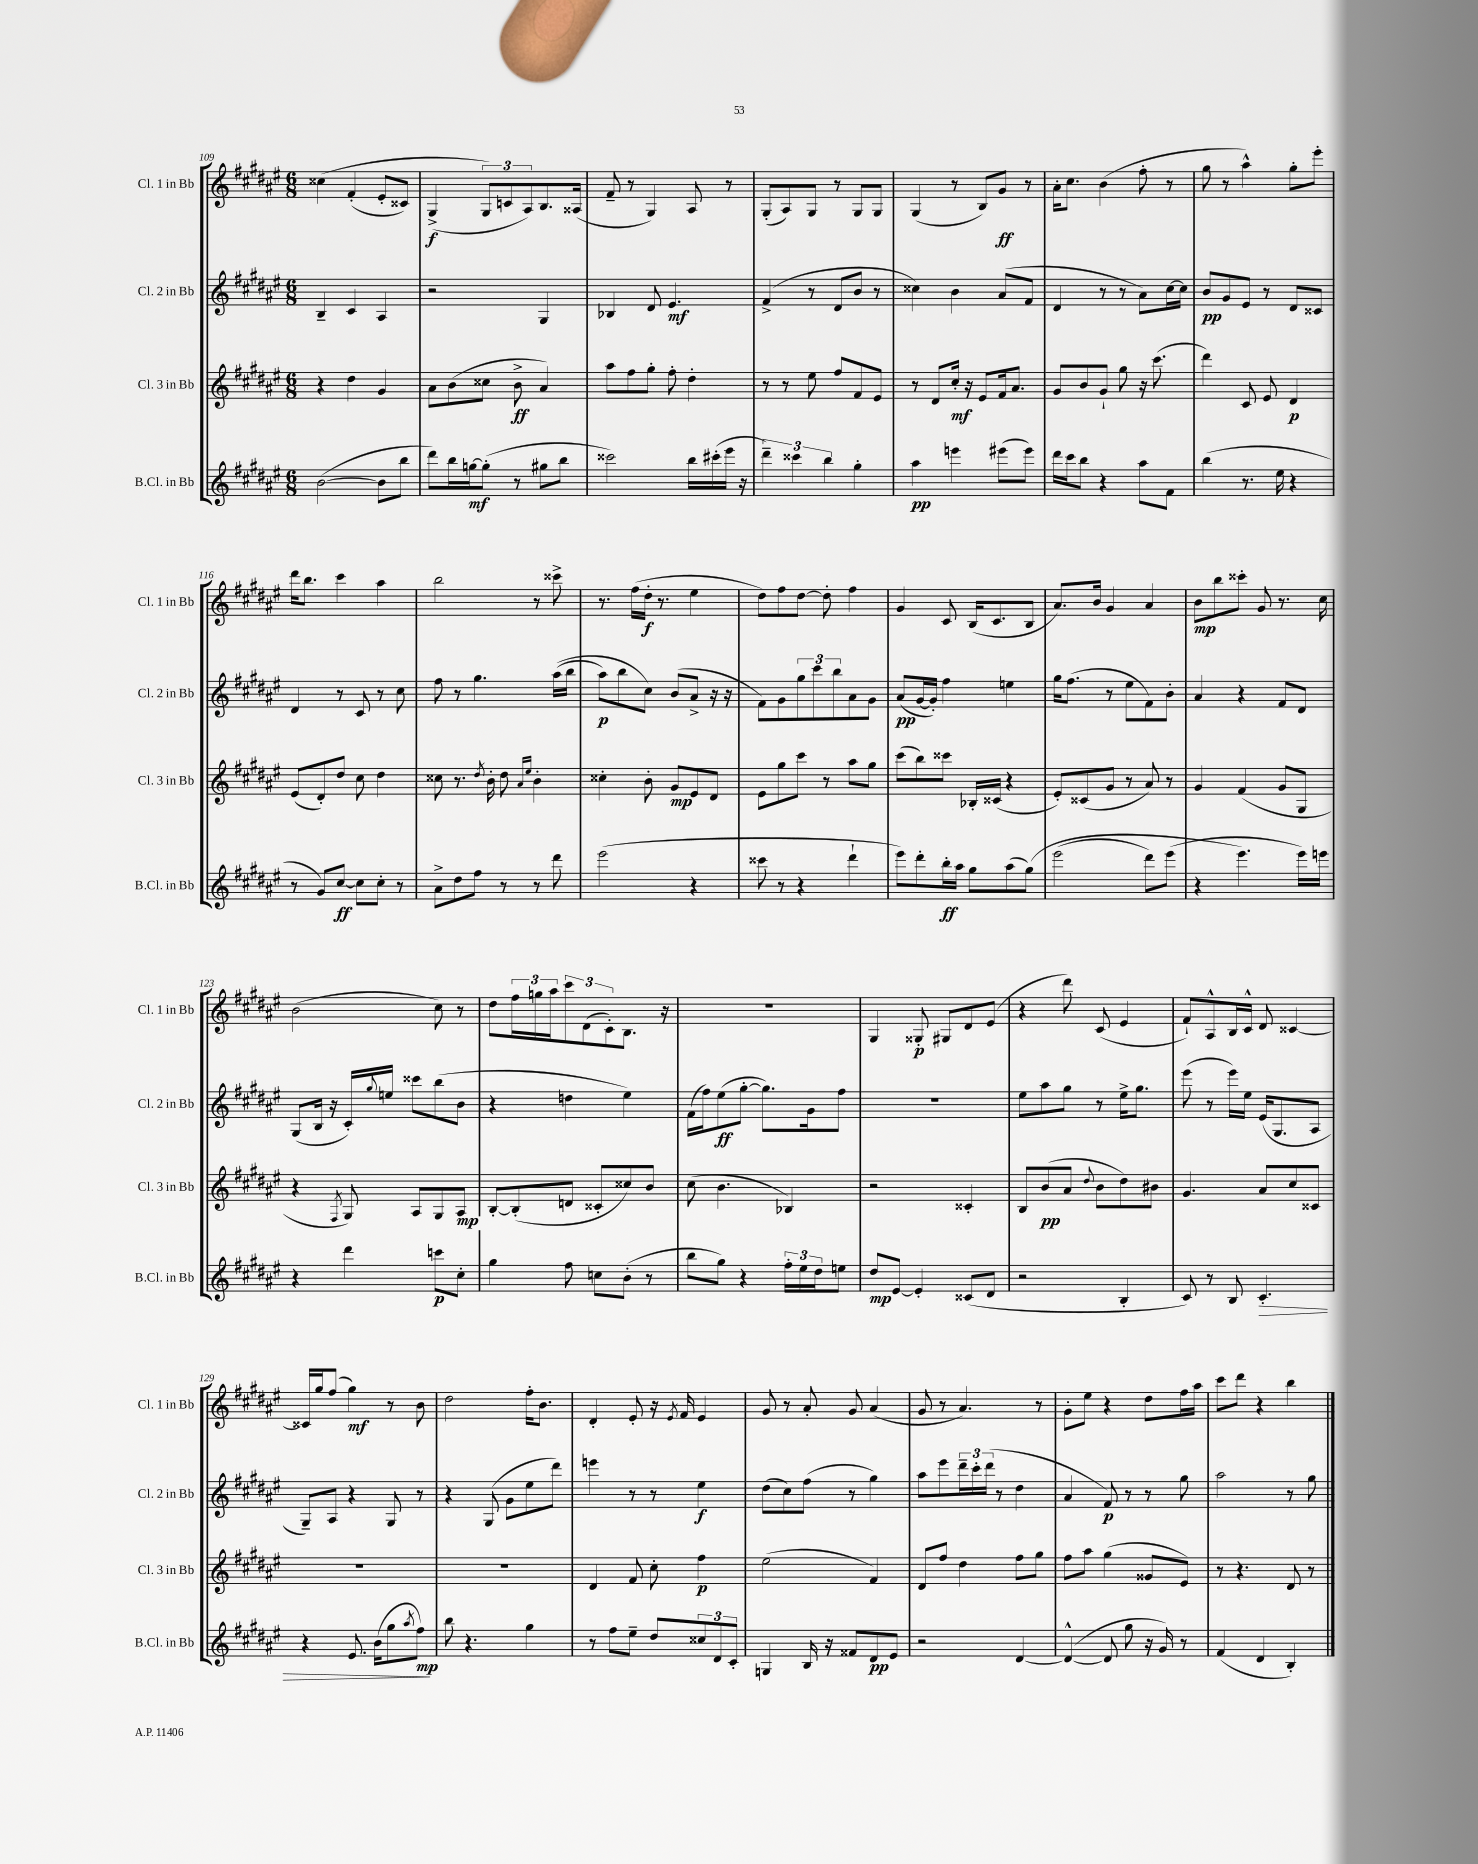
<<
\new StaffGroup <<
\new Staff = "s0" \with { instrumentName = "Cl. 1 in Bb" shortInstrumentName = "Cl. 1 in Bb" } {
    \clef treble \key fis \major \numericTimeSignature \time 6/8
    cisis''4\( fis'4-.( eis'8-. cisis'8) |
    gis4->\f( \tuplet 3/2 { gis8\) c'8 ais8) } b8. aisis16( |
    fis'8-- r8 gis4) ais8 r8 |
    gis8-.( ais8) gis8 r8 gis8 gis8 |
    gis4( r8 b8) gis'8\ff r8 |
    ais'16-. cis''8. b'4( fis''8-. r8 |
    gis''8 r8 ais''4-^) gis''8-. eis'''8-. |
    dis'''16 b''8. cis'''4 ais''4 |
    b''2 r8 cisis'''8-> |
    r8. fis''16( dis''16-.\f r8. eis''4 |
    dis''8) fis''8 dis''8~ dis''8-. fis''4 |
    gis'4 cis'8 b16( cis'8. b8 |
    ais'8.) b'16 gis'4 ais'4 |
    b'8\mp b''8 cisis'''8-. gis'8 r8. cis''16 |
    b'2( cis''8) r8 |
    dis''8 \tuplet 3/2 { fis''16 g''16 ais''16 } \tuplet 3/2 { cis'''8 dis'8( cis'8-.) } b8. r16 |
    R2. |
    gis4 gisis8-.\p gis8 dis'8 eis'8( |
    r4 dis'''8) cis'8( eis'4 |
    fis'8-!) ais8-^ b16 cis'16-^ dis'8 cisis'4~ |
    cisis'16 gis''16 fis''8( gis''4\mf) r8 b'8 |
    dis''2 fis''16-. b'8. |
    dis'4-. eis'8-. r16 \acciaccatura { eis'8 } fis'16 eis'4 |
    gis'8 r8 ais'8-. gis'8 ais'4( |
    gis'8 r8 ais'4.) r8 |
    gis'8-. eis''8 r4 dis''8 fis''16 ais''16 |
    cis'''8 dis'''8 r4 b''4 \bar "|." |
}
\new Staff = "s1" \with { instrumentName = "Cl. 2 in Bb" shortInstrumentName = "Cl. 2 in Bb" } {
    \clef treble \key fis \major \numericTimeSignature \time 6/8
    b4-- cis'4 ais4 |
    r2 gis4 |
    bes4 dis'8 eis'4.\mf |
    fis'4->( r8 dis'8 b'8 r8 |
    cisis''4) b'4 ais'8( fis'8 |
    dis'4 r8 r8 ais'8) cis''16~ cis''16 |
    b'8\pp gis'8 eis'8 r8 dis'8 cisis'8 |
    dis'4 r8 cis'8 r8 cis''8 |
    fis''8 r8 gis''4. ais''16(\( b''16 |
    ais''8\p) b''8 cis''8\) b'8( ais'8-> r16 r16 |
    fis'8) gis'8 \tuplet 3/2 { gis''8 cis'''8 b''8 } ais'8 gis'8 |
    ais'8\pp( gis'16~ gis'16-.) fis''4 e''4 |
    gis''16 fis''8.( r8 eis''8 fis'8) b'8-. |
    ais'4 r4 fis'8 dis'8 |
    gis8( b16 r16 cis'16-.) \appoggiatura { gis''8 } e''16 cisis'''8 b''8( b'8 |
    r4 d''4 eis''4) |
    fis'16( fis''16) eis''8\ff( gis''8~-. gis''8.) gis'16 fis''8 |
    R2. |
    eis''8 ais''8 gis''8 r8 eis''16-> gis''8. |
    eis'''8( r8 eis'''16) eis''16 eis'16( gis8. ais8 |
    gis8--) ais8 r4 gis8 r8 |
    r4 gis8( gis'8 eis''8 dis'''8) |
    e'''4 r8 r8 eis''4\f |
    dis''8( cis''8) fis''8( r8 gis''4) |
    ais''8 eis'''8 \tuplet 3/2 { dis'''16-- cis'''16-. dis'''16( } r8 dis''4 |
    ais'4 fis'8\p) r8 r8 gis''8 |
    ais''2 r8 gis''8 \bar "|." |
}
\new Staff = "s2" \with { instrumentName = "Cl. 3 in Bb" shortInstrumentName = "Cl. 3 in Bb" } {
    \clef treble \key fis \major \numericTimeSignature \time 6/8
    r4 dis''4 gis'4 |
    ais'8 b'8( cisis''8 b'8->\ff ais'4) |
    ais''8 fis''8 gis''8-. fis''8-. dis''4-. |
    r8 r8 eis''8 fis''8 fis'8 eis'8 |
    r8 dis'8 cis''16-.\mf r16 eis'8 fis'16 ais'8. |
    gis'8 b'8 gis'8-! gis''8 r16 cis'''8.( |
    dis'''4) cis'8 eis'8 dis'4\p |
    eis'8( dis'8-.) dis''8 cis''8 dis''4 |
    cisis''8 r8. \acciaccatura { dis''8 } b'16-. dis''8 \grace { ais'16 eis''16 } b'4-. |
    cisis''4-. b'8-. gis'8\mp eis'8 dis'8 |
    eis'8 gis''8 cis'''8 r8 ais''8 gis''8 |
    cis'''8( b''8) cisis'''8 bes16-. cisis'16( r4 |
    eis'8-.) cisis'8( gis'8 r8 ais'8) r8 |
    gis'4 fis'4( gis'8 gis8 |
    r4 \acciaccatura { fis8 } gis8) ais8 gis8 ais8\mp |
    b8~-. b8-.( d'8 cisis'8-. cisis''8) b'8 |
    cis''8( b'4. bes4) |
    r2 cisis'4-. |
    b8 b'8\pp( ais'8 \appoggiatura { dis''8 } b'8 dis''8) bis'8 |
    gis'4. ais'8 cis''8 cisis'8 |
    R2. |
    R2. |
    dis'4 fis'8 cis''8-. fis''4\p |
    eis''2( fis'4) |
    dis'8 fis''8 dis''4 fis''8 gis''8 |
    fis''8 ais''8 gis''4( gisis'8 eis'8) |
    r8 r4. dis'8 r8 \bar "|." |
}
\new Staff = "s3" \with { instrumentName = "B.Cl. in Bb" shortInstrumentName = "B.Cl. in Bb" } {
    \clef treble \key fis \major \numericTimeSignature \time 6/8
    b'2~( b'8 b''8 |
    dis'''8) b''16 g''16~\mf g''8-.( r8 gis''8 b''8 |
    cisis'''2) b''16 cis'''16-.( eis'''16 r16 |
    \tuplet 3/2 { dis'''4--) cisis'''4 b''4 } gis''4-. |
    ais''4\pp e'''4 eis'''8( eis'''8) |
    dis'''16 cis'''16 b''8 r4 ais''8 fis'8 |
    b''4( r8. eis''16 r4 |
    r8 gis'8) cis''8~\ff cis''8 cis''8-. r8 |
    ais'8-> dis''8 fis''8 r8 r8 dis'''8 |
    eis'''2( r4 |
    cisis'''8 r8 r4 dis'''4-! |
    eis'''8) dis'''8-. b''16-.\ff ais''16 gis''8 ais''8( gis''8)\( |
    eis'''2( dis'''8) eis'''8( |
    r4 eis'''4.\) eis'''16) e'''16 |
    r4 dis'''4 c'''8\p cis''8-. |
    gis''4 fis''8 c''8 b'8-.( r8 |
    b''8 gis''8) r4 \tuplet 3/2 { fis''16-. eis''16 dis''16 } e''8 |
    dis''8\mp eis'8~ eis'4-. cisis'8( dis'8 |
    r2 b4-. |
    cis'8) r8 b8 cis'4.-.\> |
    r4 eis'8. b'16( gis''8 \acciaccatura { ais''8 } fis''8\mp\!) |
    b''8 r4. gis''4 |
    r8 fis''8 eis''8-- dis''8 \tuplet 3/2 { cisis''8 dis'8 cis'8-. } |
    g4 b16 r16 fisis'8 dis'8\pp eis'8 |
    r2 dis'4~ |
    dis'4~-^( dis'8 gis''8 r16 gis'16) r8 |
    fis'4( dis'4 b4-.) \bar "|." |
}
>>
>>
\layout { \context { \Score currentBarNumber = #109 } }
